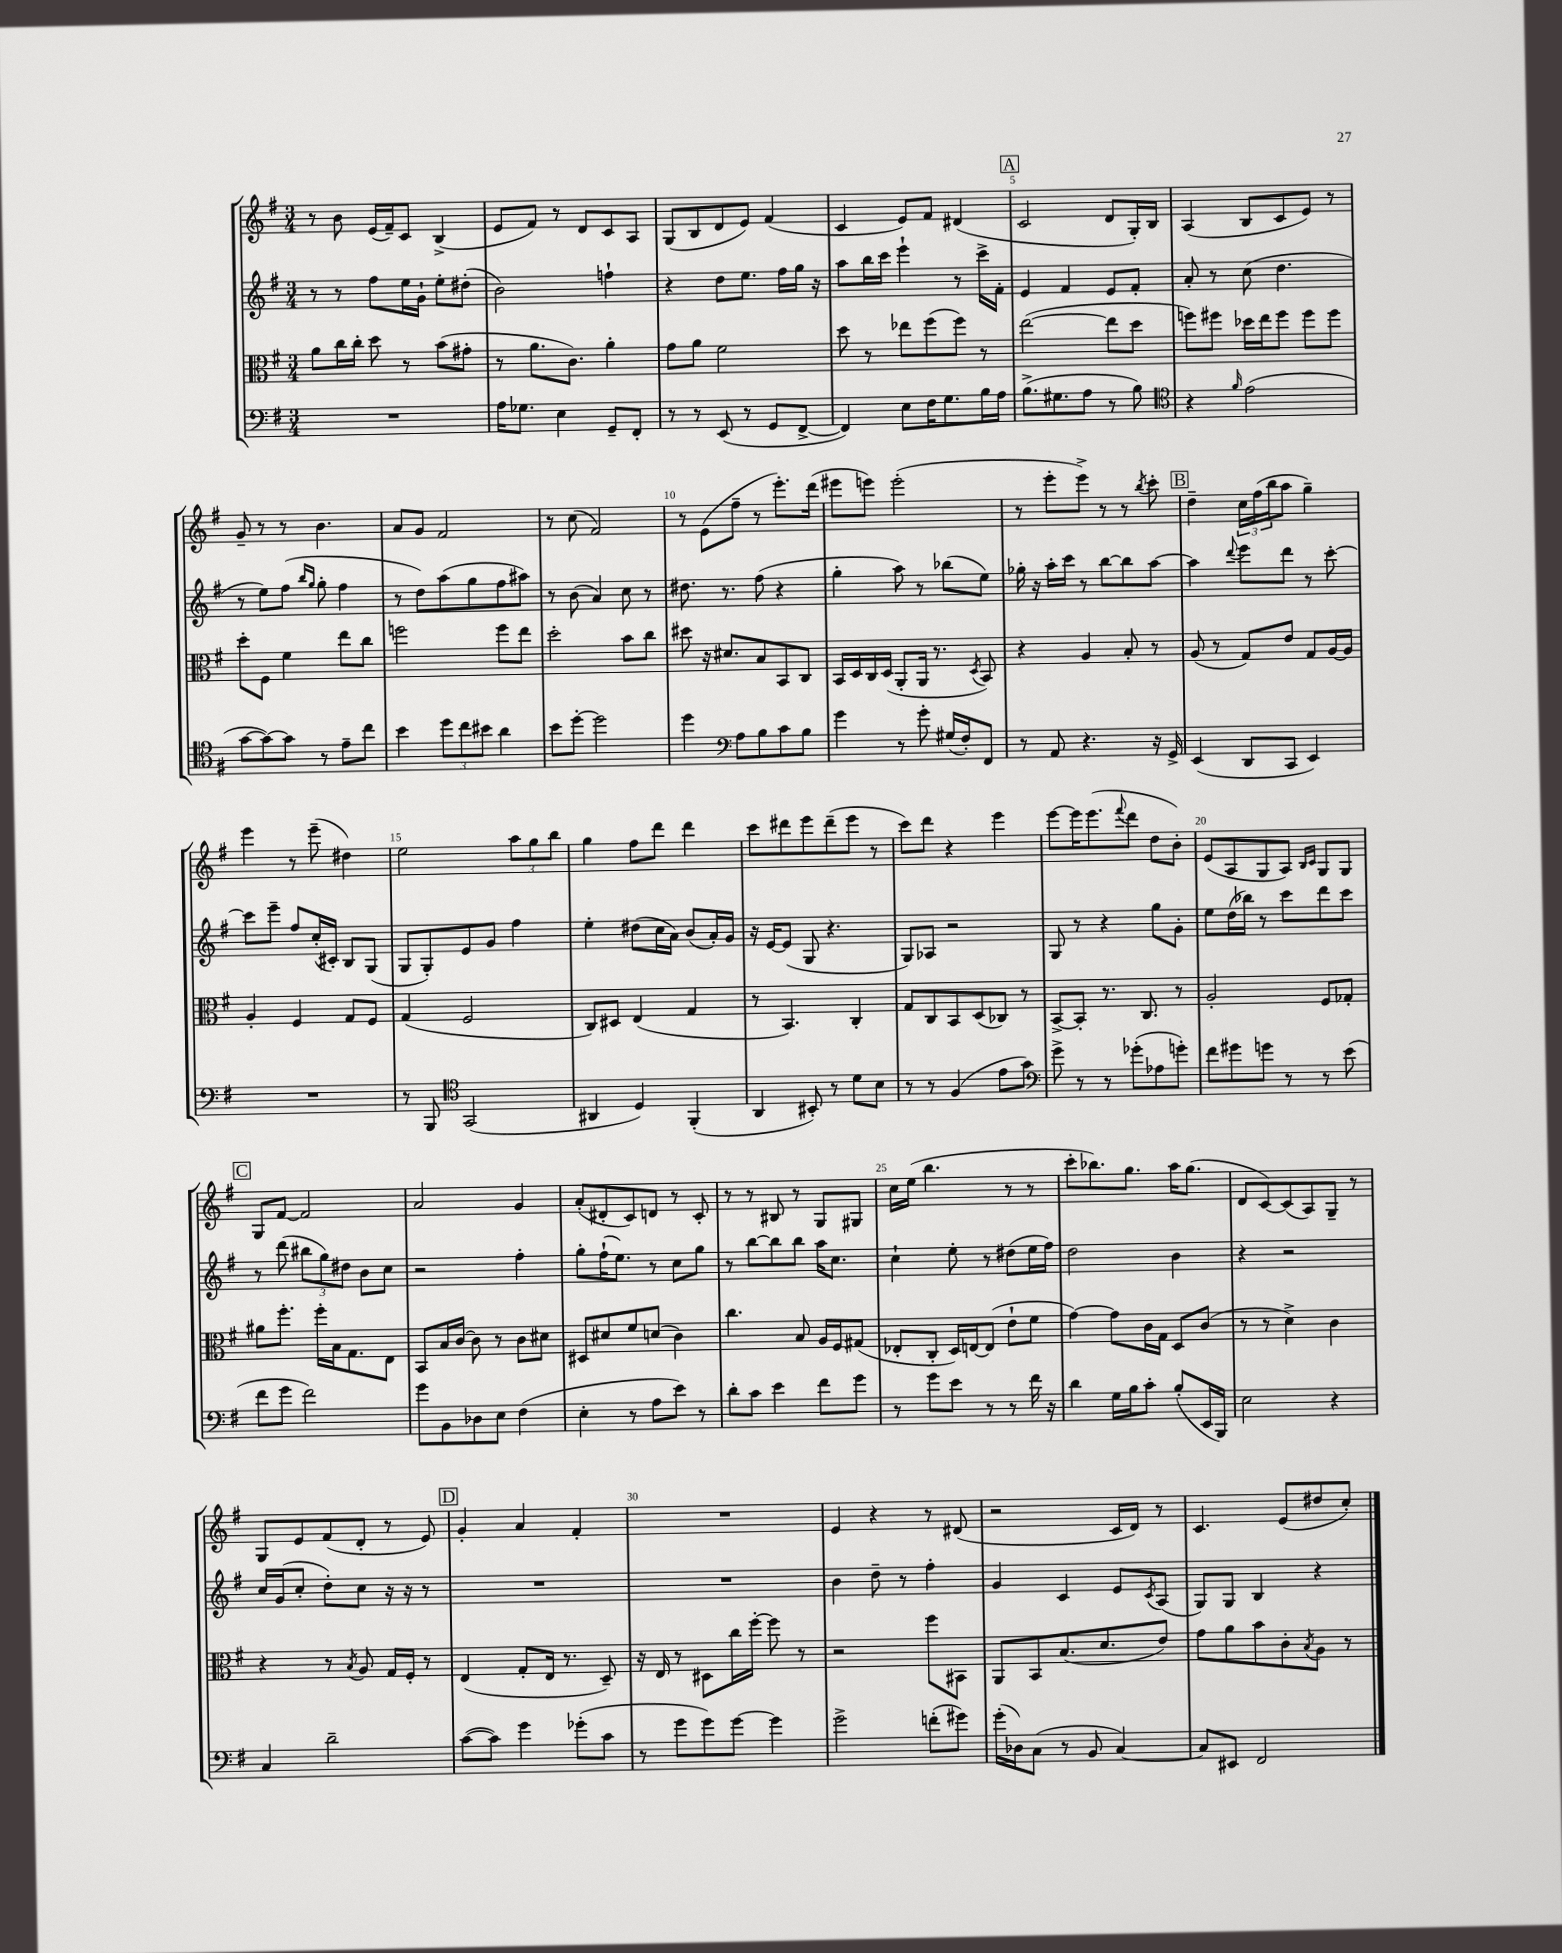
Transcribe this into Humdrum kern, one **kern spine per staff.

**kern	**kern	**kern	**kern
*staff4	*staff3	*staff2	*staff1
*clefF4	*clefC3	*clefG2	*clefG2
*k[f#]	*k[f#]	*k[f#]	*k[f#]
*M3/4	*M3/4	*M3/4	*M3/4
2.r	8a	8r	8r
.	16cc	8r	8b
.	16cc'	.	.
.	8dd	8ff#	(16e
.	.	.	16f#~)
.	8r	16ee	8c
.	.	16g`	.
.	(8b	8ee'	(4B^
.	8g#'	(8dd#'	.
=	=	=	=
16A	8r	2b)	8e
8.G-	.	.	.
.	8.a	.	8f#)
4E	.	.	8r
.	8.c)	.	.
.	.	.	8d
8GG~	4a'	4ff`	8c
8FF#'	.	.	8A
=	=	=	=
8r	8g	4r	(8G
8r	8a	.	8B
(8EE	2f#	8dd	8d
8r	.	8.ee	8e)
8GG	.	.	(4f#
.	.	16ff#	.
[8FF#^	.	16gg	.
.	.	16r	.
=	=	=	=
4FF#])	8dd	8aa	4c
.	8r	16bb	.
.	.	16ccc	.
8E	8ee-	4eee`	8e)
16F#	(8ff#	.	8f#
8.G	.	.	.
.	8ff#)	8r	(4d#
16B	8r	16ccc^	.
16A	.	16f#'	.
=	=	=	=
(8.B^	([2ee	4e	2c
8.G#	.	.	.
.	.	4f#	.
8A	.	.	.
8r	8ee]	8e	8d
8B)	8dd	8f#'	16G')
.	.	.	16B
=	=	=	=
*clefC4	*	*	*
4r	8ff)	8a'	(4A
.	8ff#	8r	.
16qqf#	.	.	.
(2e	16dd-	(8cc	8B
.	16ee	.	.
.	8ff#	4.dd	8c
.	8ff#	.	8e)
.	8ff#	.	8r
=	=	=	=
[8g	8dd'	8r	8g~
8g_)	8F#	8ee)	8r
8g]	4f#	(8ff#	8r
.	.	16qqbb	.
.	.	16qqgg	.
8r	.	8gg'	4.b
8e~	8ee	4ff#	.
8cc	8cc	.	.
=	=	=	=
4b	2ff	8r	8a
.	.	8dd)	8g
12dd	.	(8aa	2f#
12cc	.	.	.
.	.	8gg	.
12b#	.	.	.
4a	8ff	8ff#	.
.	8ee	8aa#)	.
=	=	=	=
8b	2dd'	8r	8r
[8dd'	.	(8b	(8cc
2dd]	.	4a)	2f#)
.	8b	8cc	.
.	8cc	8r	.
=	=	=	=
4dd	8dd#	8.dd#	8r
.	16r	.	(8e
.	8.d#	8.r	.
*clefF4	*	*	*
8A	.	.	8ff#~
8B	8B	(8ff#	8r
8c	8BB	4r	8.eee')
8B	8C	.	.
.	.	.	(16ddd
=	=	=	=
4g	16BB	4gg'	8eee#
.	16D	.	.
.	16C	.	8eee)
.	(16D	.	.
8r	8AA'	8aa)	(2eee'
8g'	16AA	8r	.
.	8.r	.	.
(16G#	.	(8bb-	.
16F#')	.	.	.
.	8qD	.	.
8FF#	8BB)	8ee)	.
=	=	=	=
8r	4r	16gg-'	8r
.	.	16r	.
8AA	.	16aa'	8eee'
.	.	16ccc	.
4.r	4A	8r	8eee^)
.	.	[8bb	8r
.	8B'	8bb]	8r
.	.	.	8qbb
16r	8r	[8aa	8ccc'
16GG^	.	.	.
=	=	=	=
(4EE	(8A	4aa]	4dd~
.	8r	.	.
.	.	8qqddd	.
8DD	8G)	8eee	24cc
.	.	.	(24ff#
.	.	.	24bb
8CC	8e	8ddd	8aa
4EE)	8G	8r	4gg~)
.	[16A	[8ccc'	.
.	16A]	.	.
=	=	=	=
2.r	4A'	8ccc]	4eee
.	.	8eee~	.
.	4F#	8ff#	8r
.	.	(16cc'	(8eee~
.	.	16c#')	.
.	8G	8B	4dd#)
.	8F#	(8G	.
=	=	=	=
8r	(4G	8G	2ee
8BBB	.	8G')	.
*clefC4	*	*	*
(2GG	2F#	8e	.
.	.	8g	.
.	.	4ff#	12aa
.	.	.	12gg
.	.	.	12bb
=	=	=	=
4AA#	8C)	4ee'	4gg
.	8D#	.	.
4D)	(4E	(8dd#	8ff#
.	.	16cc	8ddd
.	.	16a)	.
(4FF#'	4G	(8b	4ddd
.	.	16a')	.
.	.	16g	.
=	=	=	=
4AA	8r	16r	8ccc
.	.	[16e	.
.	4.BB)	(8e]	8ddd#
8BB#')	.	8G	8eee
8r	.	4.r	(8ddd#~
8d	4C'	.	8eee
8B	.	.	8r
=	=	=	=
8r	8G	8G)	8ccc)
8r	8C	8A-	8ddd
(4F#	8BB	2r	4r
.	(8D	.	.
8e	8C-)	.	4eee
8g)	8r	.	.
=	=	=	=
*clefF4	*	*	*
8g^	[8BB^	8G	[8eee
8r	8BB']	8r	16eee]
.	.	.	(8.eee
8r	8.r	4r	.
.	.	.	8qqfff#
(8g-'	.	.	8ddd
.	8.C	.	.
8A-	.	8gg	8dd
8g')	8r	8g'	8b')
=	=	=	=
8f#	2A'	8ee	(8e
8g#	.	(16dd	8A
.	.	16bb-)	.
8g	.	8r	8G
8r	.	8ccc	8A)
.	.	.	16qqB
.	.	.	16qqc
8r	8F#	8ddd	8G
(8e	8G-'	8ccc	8G
=	=	=	=
8f#	8a#	8r	8G
8g	8.ff#'	(8ddd	[8f#
2f#)	.	12bb#	2f#]
.	16ff#'	.	.
.	.	12gg)	.
.	16B	.	.
.	.	12dd#	.
.	8.G	.	.
.	.	8b	.
.	8E	8cc	.
=	=	=	=
8g	8BB	2r	2a
8BB	16B	.	.
.	[16c	.	.
8D-	8c]	.	.
8E	8r	.	.
(4F#	8c	4ff#'	4g
.	8d#	.	.
=	=	=	=
4E'	8D#	8gg'	(8a'
.	8d#	(16ff#`	8d#'
.	.	8.ee)	.
8r	8f#	.	8c)
8A	(8d	8r	8d
8e)	4c)	8cc	8r
8r	.	8gg	8c'
=	=	=	=
8d'	4.cc	8r	8r
8c	.	[8bb	8r
4e	.	8bb]	8B#
.	8B	8bb	8r
8f#	16A	16aa	8G
.	16F#	8.cc	.
8g	(8G#	.	8G#
=	=	=	=
8r	8E-'	4cc`	16cc
.	.	.	(16ee
8g	8C'	.	4.bb
8e	16D)	8ee'	.
.	[16E	.	.
8r	(8E]	8r	.
8r	8e`	(8dd#	8r
16f#	8f#	16ee	8r
16r	.	16ff#)	.
=	=	=	=
4d	[4g)	2dd	8ccc'
.	.	.	8.bb-)
16G	8g]	.	.
16B	.	.	8.gg
8c'	16c	.	.
.	16G	.	.
(8B'	8D	4b	16aa
.	.	.	(8.gg
16EE	(8c	.	.
16BBB)	.	.	.
=	=	=	=
2E	8r	4r	8d
.	8r	.	[8c)
.	4d^)	2r	(8c]
.	.	.	8A)
4r	4c	.	8G~
.	.	.	8r
=	=	=	=
4C	4r	16cc	8G
.	.	(16g	.
.	.	8cc'	8e
2d~	8r	8dd')	(8f#
.	8qB	.	.
.	8A	8cc	8d'
.	16G	16r	8r
.	16F#'	16r	.
.	8r	8r	8e)
=	=	=	=
([8c	(4E	2.r	4g'
8c])	.	.	.
4g	8G'	.	4a
.	16E	.	.
.	8.r	.	.
(8g-'	.	.	4f#'
8c	8D~)	.	.
=	=	=	=
8r	16r	2.r	2.r
.	16E	.	.
8g	8r	.	.
8g)	8D#	.	.
[8g	16cc	.	.
.	[16ff#'	.	.
4g]	8ff#]	.	.
.	8r	.	.
=	=	=	=
2g^	2r	4b	4e
.	.	8dd~	4r
.	.	8r	.
(8f'	8ff#	4ff#'	8r
8g#)	8BB#	.	(8d#
=	=	=	=
(16g'	8AA	4g	2r
16D-)	.	.	.
(8C	8BB	.	.
8r	(8.B	4c	.
8BB	.	.	.
.	8.d	.	.
[4C)	.	8e	16c
.	.	.	16d)
.	.	8qc	.
.	8e)	(8A	8r
=	=	=	=
8C]	8g	8G)	4.c
8EE#	8a	8G	.
2FF#	8b	4B	.
.	8c'	.	(8e
.	8qB	.	.
.	8A	4r	8dd#
.	8r	.	8cc')
==	==	==	==
*-	*-	*-	*-
